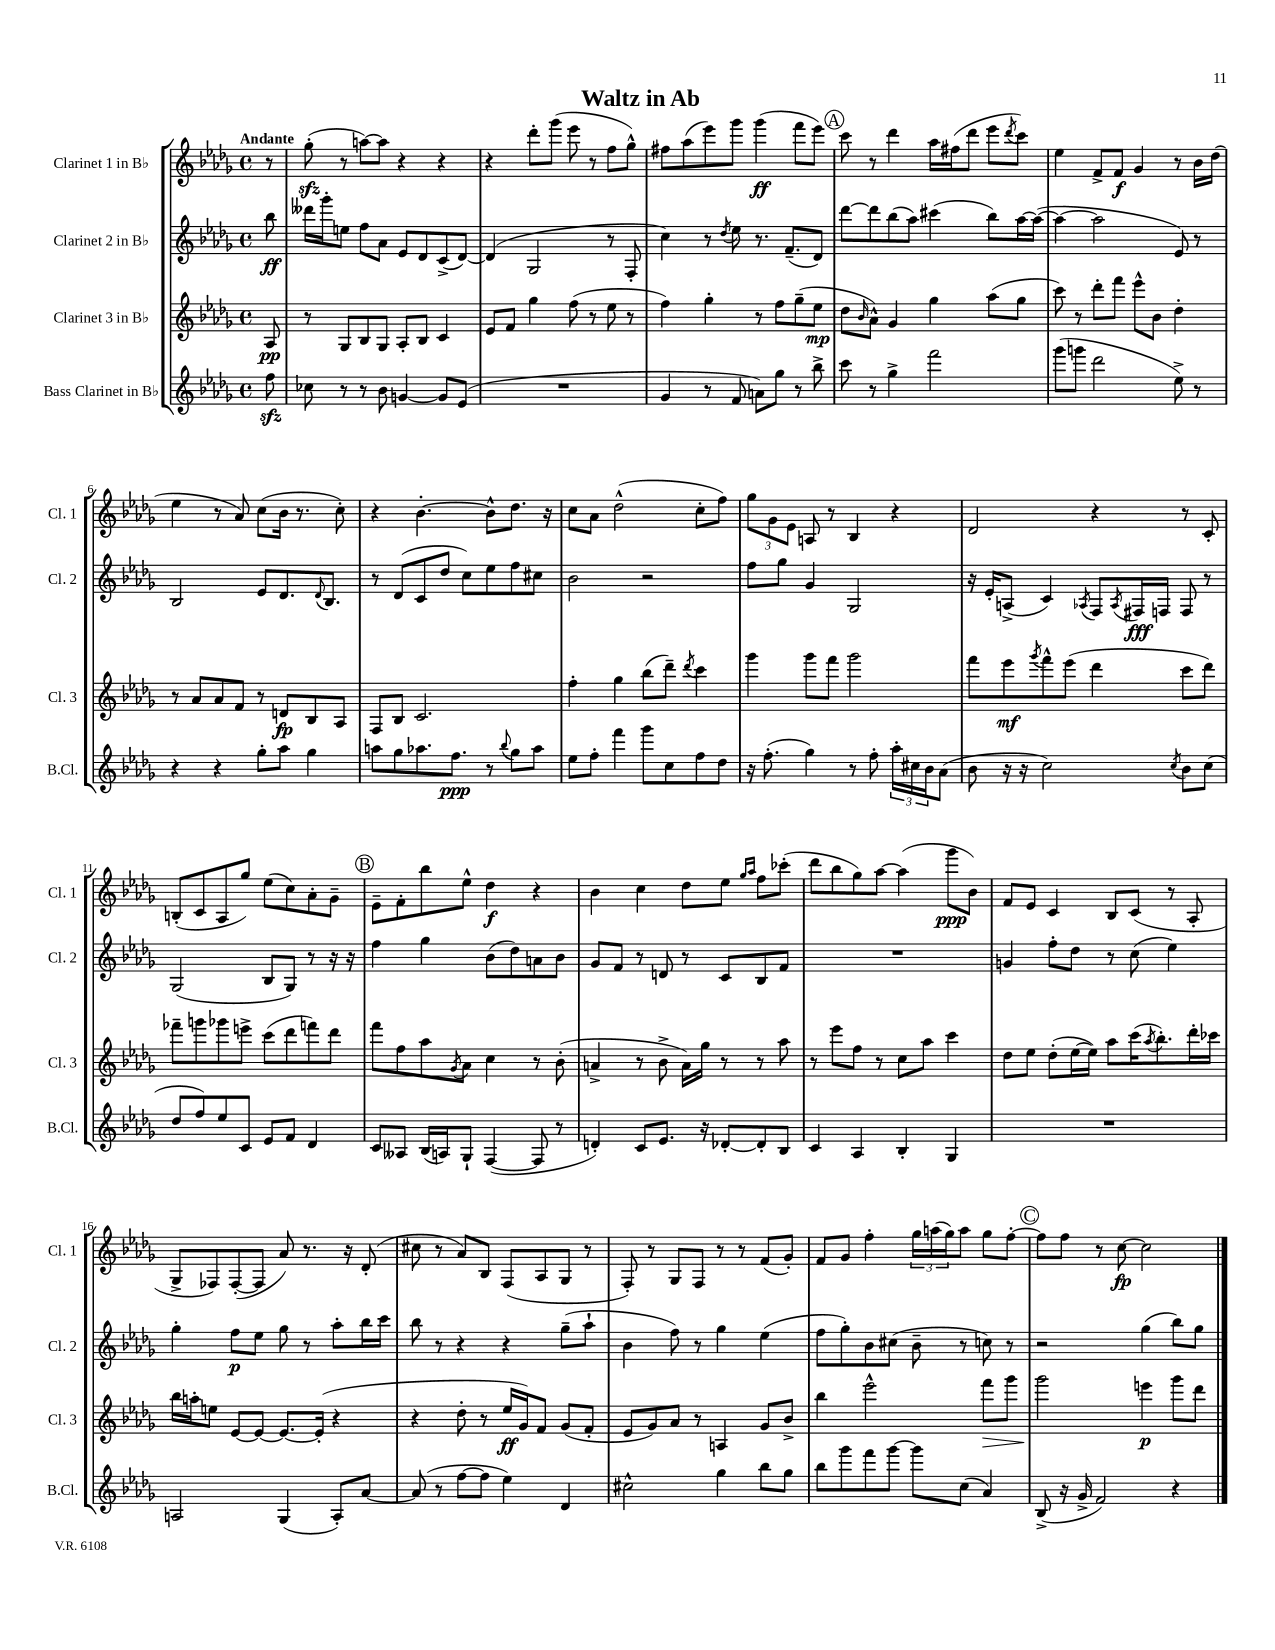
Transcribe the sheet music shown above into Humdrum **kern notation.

**kern	**kern	**kern	**kern
*staff4	*staff3	*staff2	*staff1
*clefG2	*clefG2	*clefG2	*clefG2
*k[b-e-a-d-g-]	*k[b-e-a-d-g-]	*k[b-e-a-d-g-]	*k[b-e-a-d-g-]
*M4/4	*M4/4	*M4/4	*M4/4
*met(c)	*met(c)	*met(c)	*met(c)
8ff\	8A-/	8bb-\	8r
=	=	=	=
8cc-\	8r	16ddd--\LL	(8gg-'\
.	.	16ggg-'\J	.
8r	8G-/L	8ee\J	8r
8r	8B-/	8ff\L	[8aa\L)
8b-\	8G-/J	8a-\J	8aa\]J
[4g/	8A-'/L	8e-/L	4r
.	8B-/J	8d-/	.
8g/]L	4c/	(8c^/	4r
(8e-/J	.	[8d-/J)	.
=	=	=	=
1r	8e-/L	(4d-/]	4r
.	8f/J	.	.
.	4gg-\	2G-/	8ddd-'\L
.	.	.	(8ggg-\J
.	(8ff\	.	8eee-\
.	8r	.	8r
.	8ee-\	8r	8ff\L
.	8r	8F'/	8gg-^^\J)
=	=	=	=
4g-/	4ff\)	4cc\)	8ff#\L
.	.	.	(8aa-\
8r	4gg-'\	8r	8eee-\)
.	.	8qdd-/	.
8f/	.	8ee-\	8ggg-\J
8a\L)	8r	8.r	(4ggg-\
8gg-\J	8ff\L	.	.
.	.	(8.f~/L	.
8r	(8gg-~\	.	8fff\L
8bb-^\	8ee-\J	8d-/J)	8eee-\J)
=	=	=	=
8ccc\	8dd-\L	[8ddd-\L	8ccc\
.	16qqb-/	.	.
8r	8a-^^\J)	8ddd-\]	8r
4gg-^\	4g-/	(8bb-\	4ddd-\
.	.	8aa-\J)	.
2fff\	4gg-\	(4ccc#\	16aa-\LL
.	.	.	(16ff#\J
.	.	.	8ddd-\J
.	(8aa-\L	8bb-\L)	8eee-\L
.	.	.	8qddd-/
.	8gg-\J	[16aa-\L	8ccc\J)
.	.	(16aa-\_JJ	.
=	=	=	=
(8ggg-\L	8ccc\)	4aa-\_	4ee-\
8ggg\J	8r	.	.
2ddd-\	8ddd-'\L	2aa-\]	8f^/L
.	8fff\J	.	8f/J
.	8eee-^^\L	.	4g-/
.	8b-\J	.	.
8ee-^\)	4dd-'\	8e-/)	8r
8r	.	8r	16b-\LL
.	.	.	(16dd-\JJ
=	=	=	=
4r	8r	2B-/	4ee-\
.	8a-/L	.	.
4r	8a-/	.	8r
.	8f/J	.	8a-/)
8gg-'\L	8r	8e-/L	(8cc\L
8aa-\J	8d/L	8.d-/	16b-\Jk
.	.	.	8.r
4gg-\	8B-/	.	.
.	.	8qqd-/	.
.	.	8.B-/J	.
.	8A-/J	.	8cc'\)
=	=	=	=
8aa\L	8F/L	8r	4r
8gg-\	8B-/J	(8d-/L	.
8.aa-\	2.c/	8c/	[4.b-'\
.	.	8dd-/J	.
8.ff\J	.	.	.
.	.	8cc\L)	.
8r	.	8ee-\	8b-^^\]L
8qqbb-/	.	.	.
8gg-\L	.	8ff\	8.dd-\J
8aa-\J	.	8cc#\J	.
.	.	.	16r
=	=	=	=
8ee-\L	4ff'\	2b-\	8cc\L
8ff'\J	.	.	8a-\J
4fff\	4gg-\	.	(2dd-^^\
8ggg-\L	(8bb-\L	2r	.
8cc\	8ddd-~\J)	.	.
.	8qddd-/	.	.
8ff\	4ccc\	.	8cc'\L
8dd-\J	.	.	8ff\J)
=	=	=	=
16r	4ggg-\	8ff\L	12gg-\L
(8.ff'\	.	.	.
.	.	.	12g-\
.	.	8gg-\J	.
.	.	.	12e-\J
4gg-\)	8ggg-\L	4g-/	8A/
.	8fff\J	.	8r
8r	2ggg-\	2G-/	4B-/
8ff'\	.	.	.
24aa-'\LL	.	.	4r
24cc#\	.	.	.
24b-\J	.	.	.
(8a-\J	.	.	.
=	=	=	=
8b-\	8fff\L	16r	2d-/
.	.	16e-'/LK	.
16r	8eee-\	(8A^/J	.
16r	.	.	.
.	8qggg-/	.	.
2cc\)	8fff^^\	4c/)	.
.	(8eee-\J	.	.
.	.	8qA-/	.
.	4ddd-\	8F/L	4r
.	.	8qA-/	.
.	.	16F#/L	.
.	.	16F/JJ	.
8qcc/	.	.	.
8b-\L	8ccc\L	8F/	8r
(8cc\J	8ddd-\J)	8r	8c'/
=	=	=	=
8dd-/L	8fff-~\L	(2G-/	(8B'/L
8ff/)	8ggg\	.	8c/
8ee-/	8ggg-\	.	8A-/
8c/J	8eee^\J	.	8gg-/J)
8e-/L	(8ccc\L	8B-/L	(8ee-\L
8f/J	8ddd-\	8G-/J)	8cc\)
4d-/	8fff\)	8r	8a-'\
.	8ddd-\J	16r	8g-~\J
.	.	16r	.
=	=	=	=
8c/L	8fff\L	4ff\	8e-~\L
8A--/J	8ff\	.	8f'\
(16B-/LL	8aa-\	4gg-\	8bb-\
16A/J)	.	.	.
.	8qg-/	.	.
8G-`/J	8a-\J	.	8ee-^^\J
([4F/	4cc\	(8b-\L	4dd-\
.	.	8dd-\)	.
8F/]	8r	8a\	4r
8r	(8b-'\	8b-\J	.
=	=	=	=
4d'/)	4a^/	8g-/L	4b-\
.	.	8f/J	.
8c/L	8r	8r	4cc\
8.e-/J	8b-^\	8d/	.
.	16a\LL)	8r	8dd-\L
16r	16gg-\JJ	.	.
[8d-'/L	8r	8c/L	8ee-\J
.	.	.	16qqgg-/LL
.	.	.	16qqaa-/JJ
8d-'/]	8r	8B-/	8ff\L
8B-/J	8aa-\	8f/J	(8ccc-'\J
=	=	=	=
4c/	8r	1r	8ddd-\L
.	8eee-\L	.	8bb-\
4A-/	8ff\J	.	8gg-\)
.	8r	.	[8aa-\J
4B-'/	8cc\L	.	(4aa-\]
.	8aa-\J	.	.
4G-/	4ccc\	.	8ggg-\L
.	.	.	8b-\J)
=	=	=	=
1r	8dd-\L	4g/	8f/L
.	8ee-\J	.	8e-/J
.	(8dd-'\L	8ff'\L	4c/
.	[16ee-\L	8dd-\J	.
.	16ee-\]JJ)	.	.
.	8aa-\L	8r	8B-/L
.	(16ccc\K	(8cc\	(8c/J
.	8qaa-/	.	.
.	8.bb-'\)	.	.
.	.	4ee-\)	8r
.	16ddd-'\L	.	8A-'/
.	16ccc-\JJ	.	.
=	=	=	=
2A/	16bb-\LL	4gg-'\	8G-^/L
.	16aa'\J	.	.
.	8ee\J	.	8F-/)
.	[8e-/L	8ff\L	([8F-'/
.	8e-/_J	8ee-\J	8F-/]J
(4G-/	8.e-/_L	8gg-\	8a-/)
.	.	8r	8.r
.	(16e-'/]Jk	.	.
8A'/L)	4r	8aa-'\L	.
.	.	.	16r
[8a-/J	.	16bb-\L	(8d-'/
.	.	16ccc\JJ	.
=	=	=	=
(8a-/]	4r	8bb-\	8cc#\
8r	.	8r	8r
[8ff\L	8dd-'\	4r	8a-/L)
8ff\]J	8r	.	8B-/J
4ee-\)	16ee-/LL	4r	(8F/L
.	16g-/J)	.	.
.	8f/J	.	8A-/
4d-/	(8g-/L	(8gg-~\L	8G-/J
.	8f'/J	8aa-`\J	8r
=	=	=	=
2cc#^^\	8e-/L	4b-\	8F'/)
.	8g-/)	.	8r
.	8a-/J	8ff\)	8G-/L
.	8r	8r	8F/J
4gg-\	4A/	4gg-\	8r
.	.	.	8r
8bb-\L	8g-/L	(4ee-\	(8f/L
8gg-\J	8b-^/J	.	8g-'/J)
=	=	=	=
8bb-\L	4bb-\	8ff\L	8f/L
8ggg-\	.	8gg-'\)	8g-/J
8fff\	2eee-^^\	8b-\	4ff'\
[8ggg-\J	.	(8cc#\J	.
8ggg-\]L	.	8b-~\	24gg-\LL
.	.	.	(24aa\
.	.	.	24gg-\J)
(8cc\J	.	8r	8aa\J
4a-/)	8fff\L	8cc\)	8gg-\L
.	8ggg-\J	8r	[8ff'\J
=	=	=	=
(8B-^/	2ggg-\	2r	8ff\]L
16r	.	.	8ff\J
16g-^/	.	.	.
2f/)	.	.	8r
.	.	.	[8cc\
.	4eee\	(4gg-\	2cc\]
4r	8ggg-\L	8bb-\L)	.
.	8ddd-\J	8gg-\J	.
==	==	==	==
*-	*-	*-	*-
